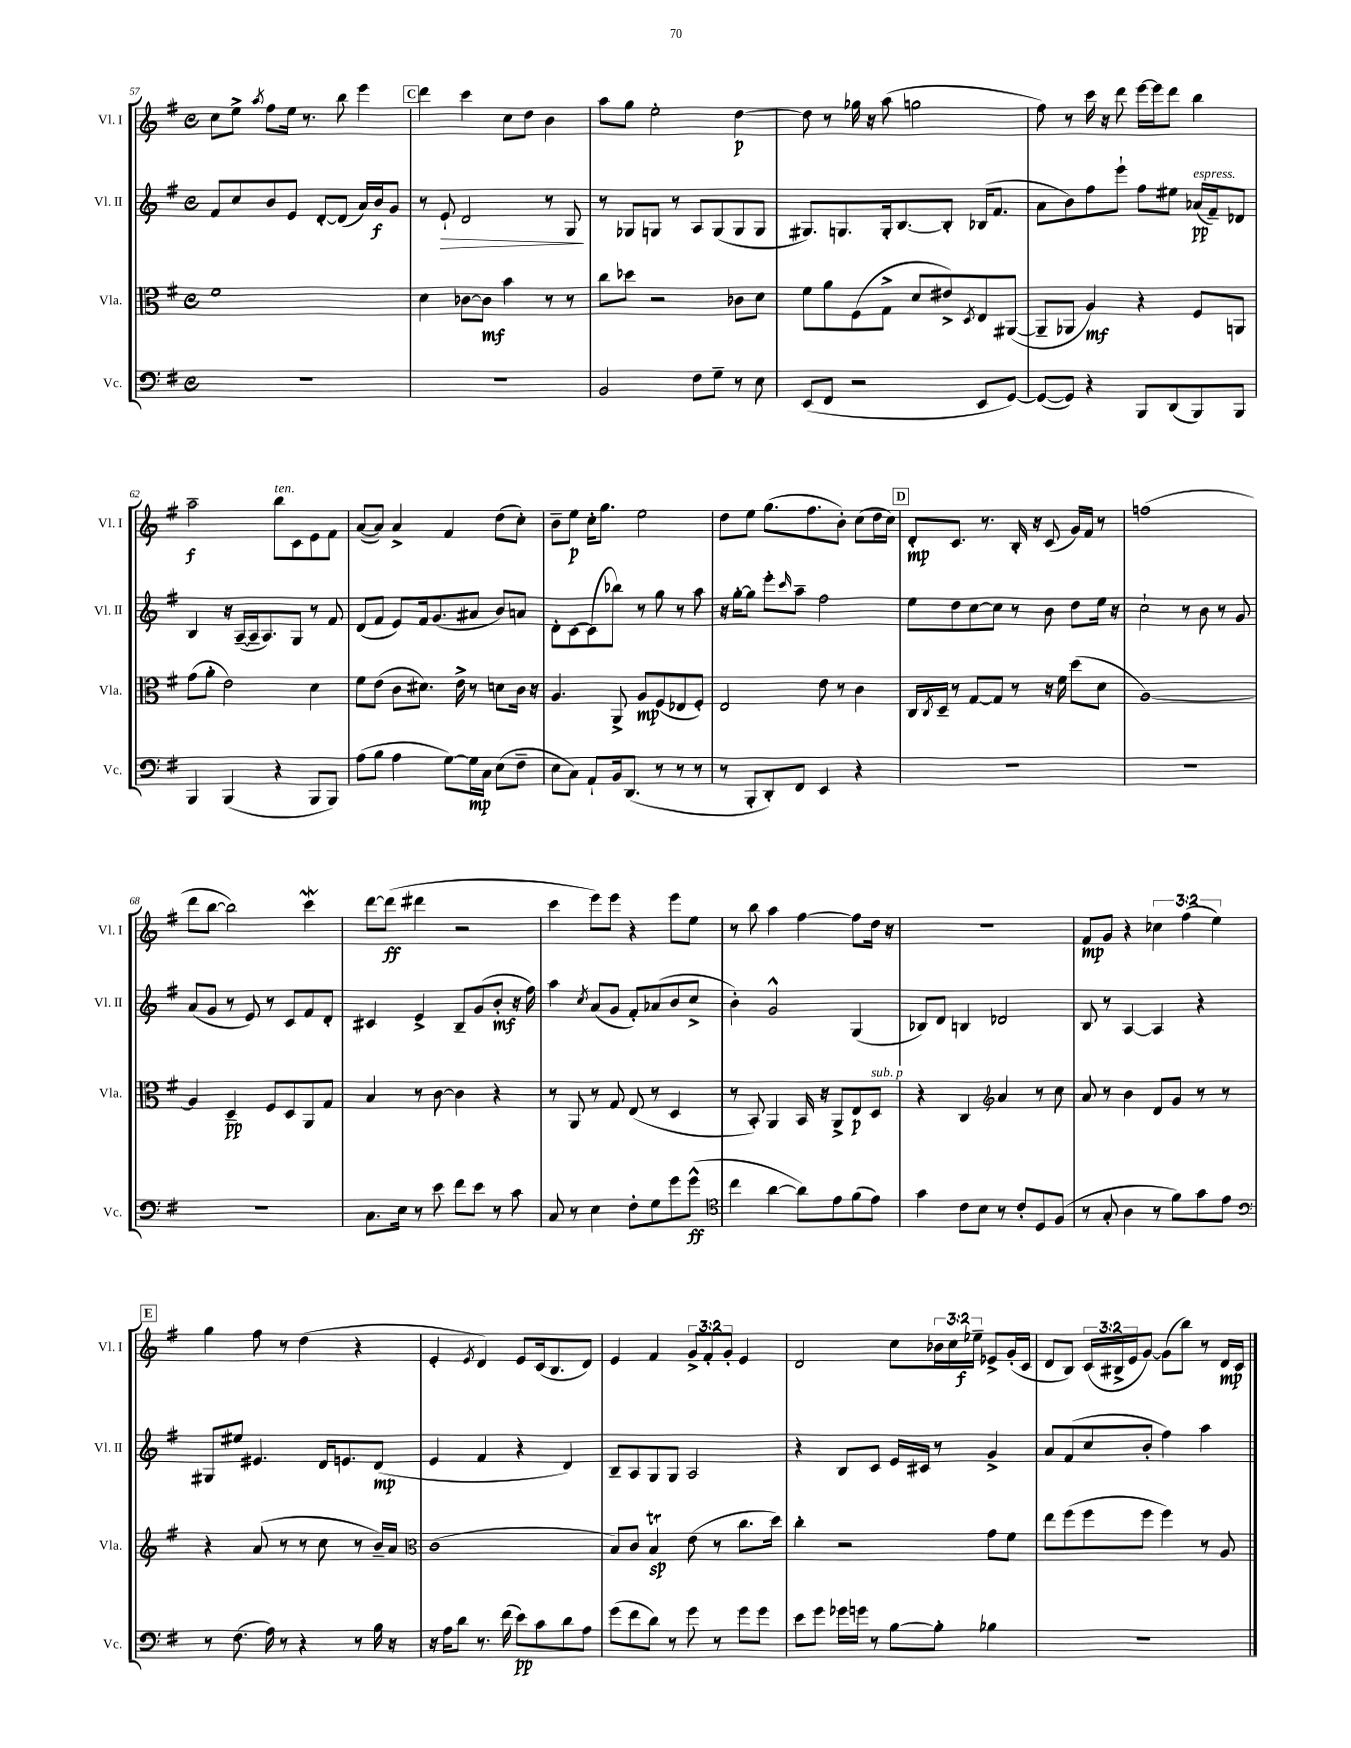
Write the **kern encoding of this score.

**kern	**dynam	**kern	**dynam	**kern	**dynam	**kern	**dynam
*part4	*part4	*part3	*part3	*part2	*part2	*part1	*part1
*staff4	*staff4	*staff3	*staff3	*staff2	*staff2	*staff1	*staff1
*I"Vc.	*	*I"Vla.	*	*I"Vl. II	*	*I"Vl. I	*
*I'Vc.	*	*I'Vla.	*	*I'Vl. II	*	*I'Vl. I	*
*clefF4	*	*clefC3	*	*clefG2	*	*clefG2	*
*k[f#]	*	*k[f#]	*	*k[f#]	*	*k[f#]	*
*M4/4	*	*M4/4	*	*M4/4	*	*M4/4	*
*met(c)	*	*met(c)	*	*met(c)	*	*met(c)	*
=57	=57	=57	=57	=57	=57	=57	=57
1r	.	1f#	.	8f#/L	.	8cc\L	.
.	.	.	.	8cc/	.	8ee^\J	.
.	.	.	.	.	.	8qaa/	.
.	.	.	.	8b/	.	8ff#\L	.
.	.	.	.	8e/J	.	16ee\Jk	.
.	.	.	.	.	.	8.r	.
.	.	.	.	[8d'/L	.	.	.
.	.	.	.	(8d/J]	.	8bb\	.
.	.	.	.	16a/LL)	.	4eee\	.
.	.	.	.	16b/J	f	.	.
.	.	.	.	8g/J	.	.	.
!!LO:REH:place=s1:t=C
=58	=58	=58	=58	=58	=58	=58	=58
1r	.	4d\	.	8r	.	4ddd\	.
!	!	!	!	!	!LO:HP:b	!	!
.	.	.	.	8e`/	>	.	.
.	.	[8c-X\L	.	2d/	.	4ccc\	.
.	.	8c-\J]	mf	.	.	.	.
.	.	4b\	.	.	.	8cc\L	.
.	.	.	.	.	.	8dd\J	.
.	.	8r	.	8r	.	4b\	.
.	.	8r	.	8G/	.	.	.
.	.	.	.	.	]	.	.
=59	=59	=59	=59	=59	=59	=59	=59
2BB/	.	8cc\L	.	8r	.	8aa\L	.
.	.	8dd-X\J	.	8G-X/L	.	8gg\J	.
.	.	2r	.	8Gn/J	.	2ee'\	.
.	.	.	.	8r	.	.	.
8F#\L	.	.	.	8A/L	.	.	.
8G~\J	.	.	.	(8G/	.	.	.
8r	.	8c-X\L	.	8G/	.	[4dd\	p
8E\	.	8d\J	.	8G/J	.	.	.
=60	=60	=60	=60	=60	=60	=60	=60
(8EE/L	.	8f#\L	.	8.G#X/L)	.	8dd\]	.
8FF#/J	.	8a\	.	.	.	8r	.
.	.	.	.	8.Gn/	.	.	.
2r	.	(8F#\	.	.	.	16gg-X\	.
.	.	.	.	.	.	16r	.
.	.	8G^\J	.	16G'/k	.	(8aa\	.
.	.	.	.	[8.B/	.	.	.
.	.	8d/L	.	.	.	2ggn\	.
.	.	8e#X^/)	.	8B'/J]	.	.	.
.	.	8qD/	.	.	.	.	.
8EE/L	.	8E/	.	(16B-X/KL	.	.	.
.	.	.	.	8.f#/J	.	.	.
[8GG/J)	.	([8AA#X/J	.	.	.	.	.
=61	=61	=61	=61	=61	=61	=61	=61
(8GG/L_	.	8AA#~/L]	.	8a\L	.	8ff#\)	.
8GG/J])	.	8AA-X/J	.	8b\)	.	8r	.
4r	.	4A/)	mf	8ff#\	.	16ccc\	.
.	.	.	.	.	.	16r	.
.	.	.	.	8eee`\J	.	8ddd\	.
8BBB/L	.	4r	.	8ff#\L	.	[16eee\LL	.
.	.	.	.	.	.	16eee\J]	.
(8DD/	.	.	.	8ee#X\J	.	8ddd\J	.
!	!	!	!	!LO:TX:a:i:t=espress.	!	!	!
8BBB/)	.	8F#/L	.	(16a-X/LL	pp	4bb\	.
.	.	.	.	16f#~/J)	.	.	.
8BBB/J	.	8AAn/J	.	8d-X/J	.	.	.
!!LO:LB:g=z
=62	=62	=62	=62	=62	=62	=62	=62
4BBB/	.	(8g\L	.	4B/	.	2aa~\	f
.	.	8a'\J	.	.	.	.	.
(4BBB/	.	2e\)	.	16r	.	.	.
.	.	.	.	([16A~/LL	.	.	.
.	.	.	.	16A~/J]	.	.	.
.	.	.	.	8.A/)	.	.	.
!	!	!	!	!	!	!LO:TX:a:i:t=ten.	!
4r	.	.	.	.	.	8bb\L	.
.	.	.	.	8G/J	.	8c\	.
8BBB/L	.	4d\	.	8r	.	8e\	.
8BBB/J)	.	.	.	8f#/	.	8f#\J	.
=63	=63	=63	=63	=63	=63	=63	=63
(8A\L	.	8f#\L	.	(8d/L	.	([8a/L	.
8B\J	.	(8e\J	.	8f#/J	.	8a/J])	.
4A\	.	8c\L	.	8e/L)	.	4a^/	.
.	.	8.d#X\J)	.	16f#/k	.	.	.
.	.	.	.	(8.g/	.	.	.
[8G\L)	.	.	.	.	.	4f#/	.
.	.	16e^\	.	.	.	.	.
16G\L]	mp	8r	.	8a#X/J	.	.	.
16C\JJ	.	.	.	.	.	.	.
(8E\L	.	8dn\L	.	8b/L)	.	(8dd\L	.
8F#~\J	.	16c\Jk	.	8an/J	.	8cc'\J)	.
.	.	16r	.	.	.	.	.
=64	=64	=64	=64	=64	=64	=64	=64
8E\L	.	4.A/	.	8d'\L	.	8b~\L	.
8C\J)	.	.	.	[8c\	.	8ee\J	p
8AA`/L	.	.	.	(8c\]	.	16cc'\KL	.
.	.	.	.	.	.	8.gg\J	.
16BB/k	.	8AA^/	.	8bb-X\J)	.	.	.
(8.DD/J	.	.	.	.	.	.	.
.	.	8A/L	mp	8r	.	2ee\	.
8r	.	(8F#/	.	8gg\	.	.	.
8r	.	8E-X/	.	8r	.	.	.
8r	.	8F#'/J)	.	8aa\	.	.	.
=65	=65	=65	=65	=65	=65	=65	=65
8r	.	2E/	.	16r	.	8dd\L	.
.	.	.	.	[16gg'\KL	.	.	.
8BBB'/L	.	.	.	8gg\J]	.	8ee\J	.
8DD'/)	.	.	.	8eee'\L	.	(8.gg\L	.
.	.	.	.	16qqccc/	.	.	.
8FF#/J	.	.	.	8aa~\J	.	.	.
.	.	.	.	.	.	8.ff#\	.
4EE/	.	8e\	.	2ff#\	.	.	.
.	.	8r	.	.	.	8b'\J)	.
4r	.	4c\	.	.	.	(8cc\L	.
.	.	.	.	.	.	16dd\L	.
.	.	.	.	.	.	16cc\JJ)	.
!!LO:REH:place=s1:t=D
=66	=66	=66	=66	=66	=66	=66	=66
1r	.	16C/LL	.	8ee\L	.	8d'/L	mp
.	.	8qC/	.	.	.	.	.
.	.	16D~/JJ	.	.	.	.	.
.	.	8r	.	8dd\	.	8.c/J	.
.	.	[8G/L	.	[8cc\	.	.	.
.	.	.	.	.	.	8.r	.
.	.	8G/J]	.	8cc\J]	.	.	.
.	.	8r	.	8r	.	16B'/	.
.	.	.	.	.	.	16r	.
.	.	16r	.	8b\	.	(8c/	.
.	.	16f#\	.	.	.	.	.
.	.	(8dd\L	.	8dd\L	.	16g/LL)	.
.	.	.	.	.	.	16f#/JJ	.
.	.	8d\J	.	16ee\Jk	.	8r	.
.	.	.	.	16r	.	.	.
=67	=67	=67	=67	=67	=67	=67	=67
1r	.	[1A)	.	2cc`\	.	(1ffn	.
.	.	.	.	8r	.	.	.
.	.	.	.	8b\	.	.	.
.	.	.	.	8r	.	.	.
.	.	.	.	8g/	.	.	.
!!LO:LB:g=z
=68	=68	=68	=68	=68	=68	=68	=68
1r	.	4A/]	.	(8a/L	.	8ddd\L	.
.	.	.	.	8g/J	.	[8bb\J	.
.	.	4D~/	pp	8r	.	2bb\])	.
.	.	.	.	8e/)	.	.	.
.	.	8F#/L	.	8r	.	.	.
.	.	8D/	.	8c/L	.	.	.
.	.	8AA/	.	8f#/	.	4cccw\	.
.	.	8G/J	.	8d'/J	.	.	.
=69	=69	=69	=69	=69	=69	=69	=69
8.C\L	.	4B/	.	4c#X/	.	[8ddd\L	.
.	.	.	.	.	.	(8ddd\J]	ff
16E\Jk	.	.	.	.	.	.	.
8r	.	8r	.	4e^/	.	4ddd#X\	.
8e\	.	[8c\	.	.	.	.	.
8f#\L	.	4c\]	.	8B~/L	.	2r	.
8e\J	.	.	.	(8g/	.	.	.
8r	.	4r	.	8b'/J	mf	.	.
8c\	.	.	.	16r	.	.	.
.	.	.	.	16ff#\)	.	.	.
=70	=70	=70	=70	=70	=70	=70	=70
8C/	.	8r	.	4aa\	.	4ccc\	.
8r	.	8AA/	.	.	.	.	.
.	.	.	.	8qcc/	.	.	.
4E\	.	8r	.	(8a/L	.	8eee\L)	.
.	.	8G/	.	8g/J	.	8eee\J	.
8F#'\L	.	(8E/	.	8f#'/L)	.	4r	.
8G\	.	8r	.	(8a-X/	.	.	.
8g\	.	4D/	.	8b/	.	8eee\L	.
(8g^^\J	ff	.	.	8cc^/J	.	8ee\J	.
=71	=71	=71	=71	=71	=71	=71	=71
*clefC4	*	*	*	*	*	*	*
4cc\	.	8r	.	4b'\)	.	8r	.
.	.	8BB'/)	.	.	.	8bb\	.
[4a\	.	4AA/	.	2g^^/	.	4aa\	.
8a\L])	.	16BB/	.	.	.	[4ff#\	.
.	.	16r	.	.	.	.	.
8e\	.	8AA^/L	.	.	.	.	.
(8f#\	.	8E/	p	(4G/	.	8ff#\L]	.
!	!	!LO:TX:a:i:t=sub. p	!	!	!	!	!
8e\J)	.	8D/J	.	.	.	16dd\Jk	.
.	.	.	.	.	.	16r	.
=72	=72	=72	=72	=72	=72	=72	=72
4g\	.	4r	.	8B-X/L)	.	1r	.
.	.	.	.	8d/J	.	.	.
8c\L	.	4C/	.	4Bn/	.	.	.
8B\J	.	.	.	.	.	.	.
*	*	*clefG2	*	*	*	*	*
8r	.	4a/	.	2d-X/	.	.	.
8c'/L	.	.	.	.	.	.	.
8D/	.	8r	.	.	.	.	.
(8F#/J	.	8cc\	.	.	.	.	.
=73	=73	=73	=73	=73	=73	=73	=73
8r	.	8a/	.	8B/	.	8f#/L	mp
8G'/	.	8r	.	8r	.	8g/J	.
4A\	.	4b\	.	[4A/	.	4r	.
8r	.	8d/L	.	4A/]	.	6cc-X\	.
8f#\L)	.	8g/J	.	.	.	.	.
.	.	.	.	.	.	(6ff#\	.
8g\	.	8r	.	4r	.	.	.
.	.	.	.	.	.	6ee\)	.
8e\J	.	8r	.	.	.	.	.
!!LO:LB:g=z
!!LO:REH:place=s1:t=E
=74	=74	=74	=74	=74	=74	=74	=74
*clefF4	*	*	*	*	*	*	*
8r	.	4r	.	8G#X/L	.	4gg\	.
(8.F#\	.	.	.	8ee#X/J	.	.	.
.	.	(8a/	.	4.e#X/	.	8ff#\	.
16A\)	.	.	.	.	.	.	.
8r	.	8r	.	.	.	8r	.
4r	.	8r	.	.	.	(4dd\	.
.	.	8cc\	.	16d/KL	.	.	.
.	.	.	.	8.en/	.	.	.
8r	.	8r	.	.	.	4r	.
16B\	.	16b~/LL)	.	(8d/J	mp	.	.
16r	.	16a/JJ	.	.	.	.	.
=75	=75	=75	=75	=75	=75	=75	=75
*	*	*clefC3	*	*	*	*	*
16r	.	(1c	.	4e/	.	4e'/	.
16A\KL	.	.	.	.	.	.	.
8d\J	.	.	.	.	.	.	.
.	.	.	.	.	.	8qe/	.
8.r	.	.	.	4f#/	.	4d/)	.
(16f#\	.	.	.	.	.	.	.
8e\L)	pp	.	.	4r	.	8e/L	.
8c\	.	.	.	.	.	(16c/k	.
.	.	.	.	.	.	8.B/	.
8d\	.	.	.	4d/)	.	.	.
8A\J	.	.	.	.	.	8d/J)	.
=76	=76	=76	=76	=76	=76	=76	=76
(8g\L	.	8B/L)	.	8B~/L	.	4e/	.
8f#\	.	8c/J	.	8A/	.	.	.
8d\J)	.	4Bt/	sp	8G/	.	4f#/	.
8r	.	.	.	8G/J	.	.	.
8g\	.	(8e\	.	2A/	.	12g^/L	.
.	.	.	.	.	.	12f#'/	.
8r	.	8r	.	.	.	.	.
.	.	.	.	.	.	12g'/J	.
8g\L	.	8.cc\L	.	.	.	4e/	.
8g\J	.	.	.	.	.	.	.
.	.	16dd\Jk)	.	.	.	.	.
=77	=77	=77	=77	=77	=77	=77	=77
8e\L	.	4cc'\	.	4r	.	2d/	.
8g\J	.	.	.	.	.	.	.
16g-X\LL	.	2r	.	8B/L	.	.	.
16gn\JJ	.	.	.	.	.	.	.
8r	.	.	.	8c/J	.	.	.
[8B\L	.	.	.	16e/LL	.	8cc\L	.
.	.	.	.	16c#X/JJ	.	.	.
8B'\J]	.	.	.	8r	.	24b-X\L	.
.	.	.	.	.	.	24cc\	.
.	.	.	.	.	.	24ee-X~\JJ	f
4B-X\	.	8g\L	.	4g^/	.	8e-X^/L	.
.	.	8f#\J	.	.	.	(16g'/L	.
.	.	.	.	.	.	16c/JJ	.
=78	=78	=78	=78	=78	=78	=78	=78
1r	.	8ee\L	.	8a/L	.	8d/L	.
.	.	(8ff#\	.	(8f#/	.	8B/J)	.
.	.	8ff#\	.	8cc/	.	(24c/LL	.
.	.	.	.	.	.	24B#X^/	.
.	.	.	.	.	.	24e/J	.
.	.	8ff#\J	.	8b'/J	.	[8g/J)	.
.	.	4ff#\)	.	4ff#\)	.	(8g\L]	.
.	.	.	.	.	.	8bb\J)	.
.	.	8r	.	4aa\	.	8r	.
.	.	8A/	.	.	.	16d/LL	mp
.	.	.	.	.	.	16c/JJ	.
==	==	==	==	==	==	==	==
*-	*-	*-	*-	*-	*-	*-	*-
